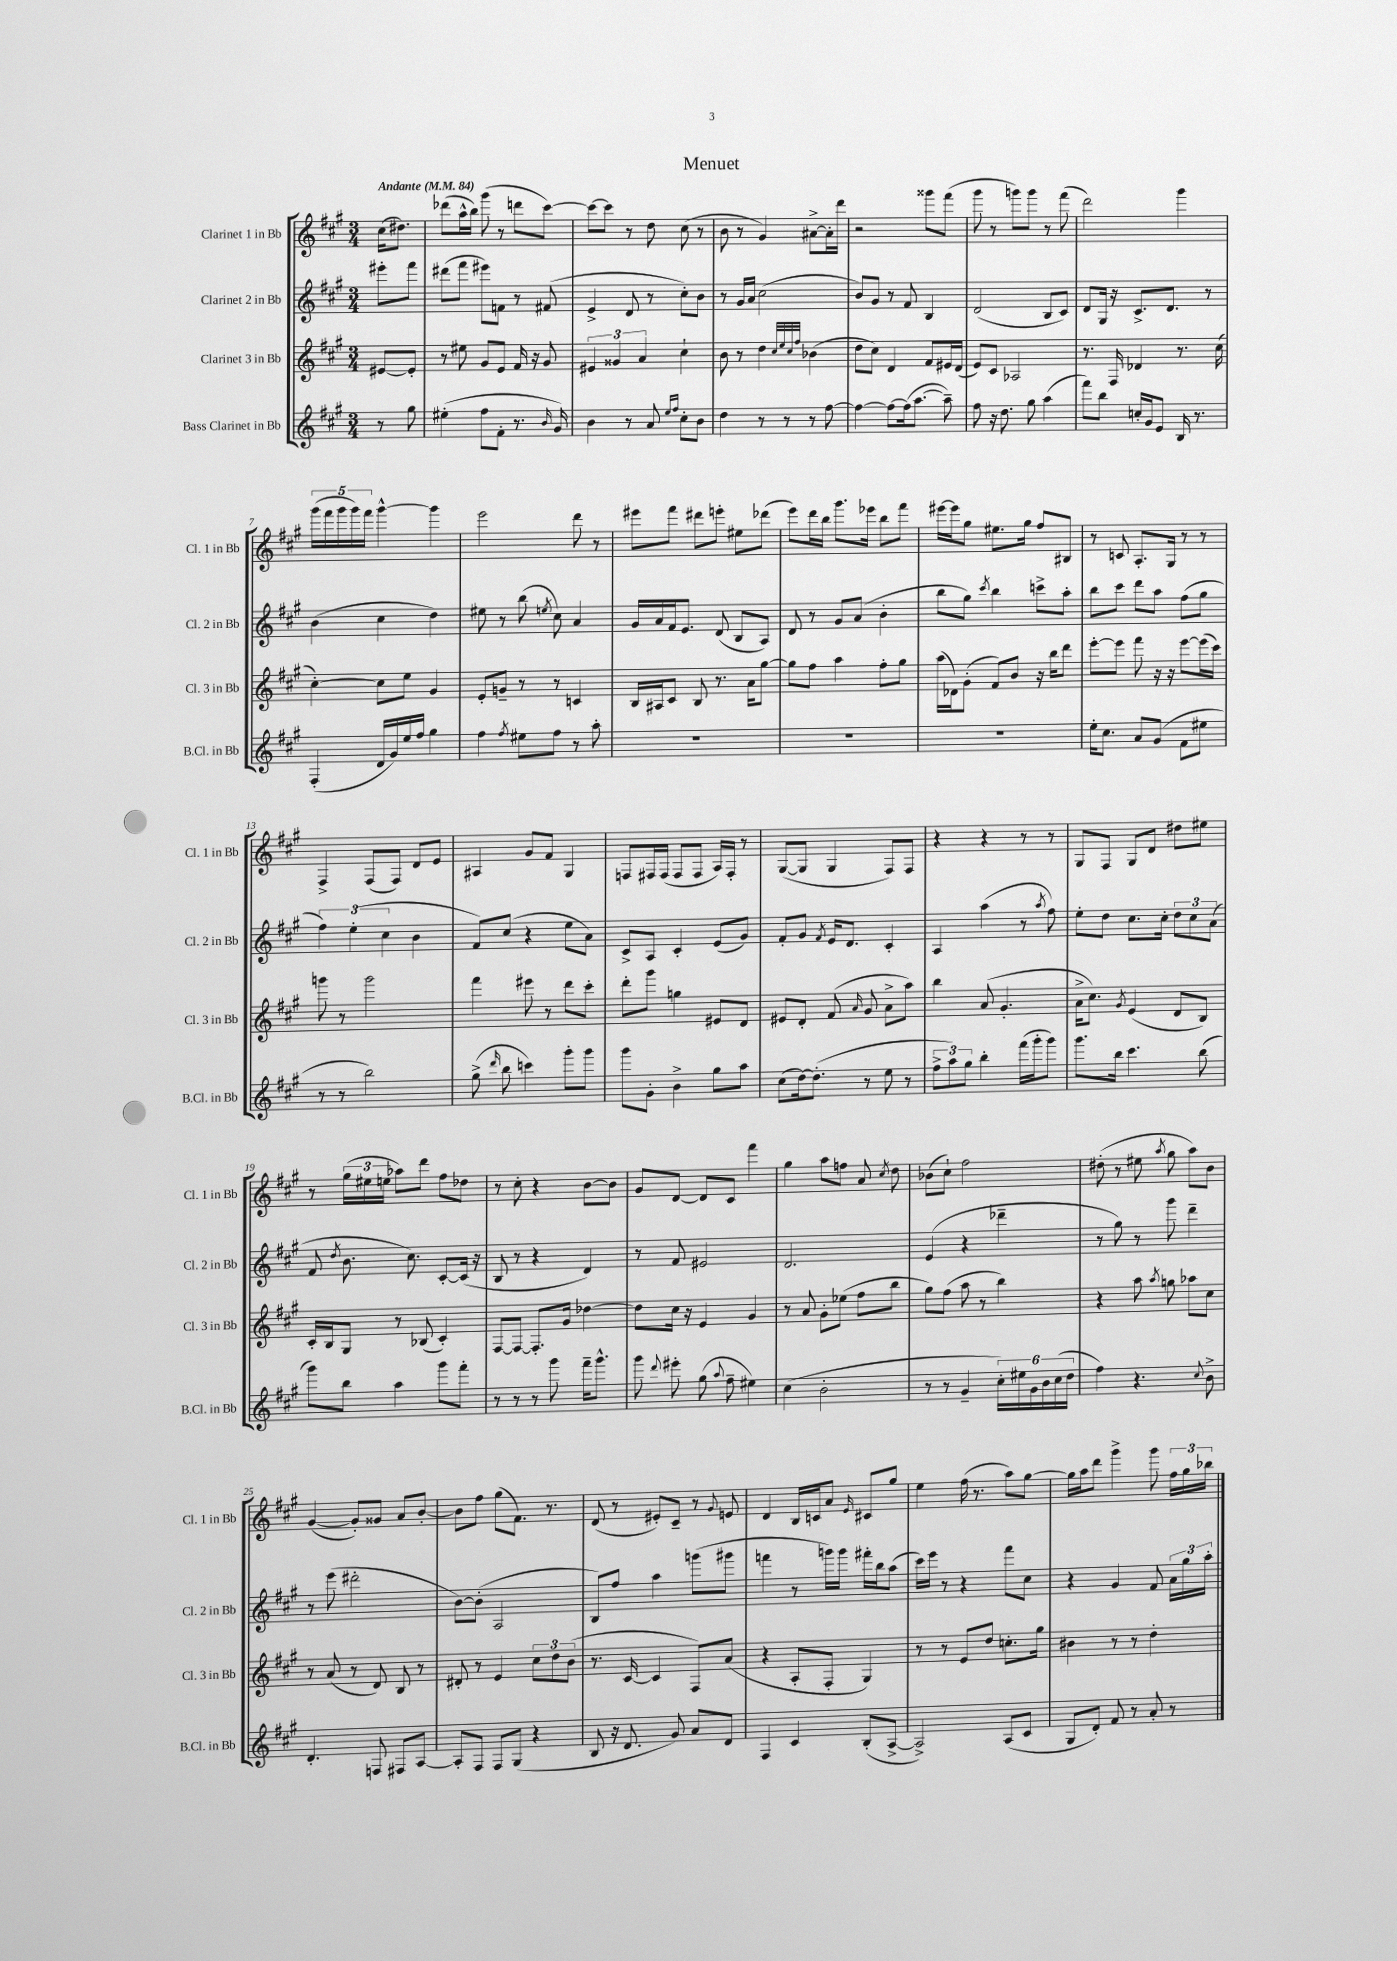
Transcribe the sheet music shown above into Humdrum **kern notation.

**kern	**kern	**kern	**kern
*part4	*part3	*part2	*part1
*staff4	*staff3	*staff2	*staff1
*I"Bass Clarinet in Bb	*I"Clarinet 3 in Bb	*I"Clarinet 2 in Bb	*I"Clarinet 1 in Bb
*I'B.Cl. in Bb	*I'Cl. 3 in Bb	*I'Cl. 2 in Bb	*I'Cl. 1 in Bb
*clefG2	*clefG2	*clefG2	*clefG2
*k[f#c#g#]	*k[f#c#g#]	*k[f#c#g#]	*k[f#c#g#]
*M3/4	*M3/4	*M3/4	*M3/4
*MM84	*MM84	*MM84	*MM84
=	=	=	=
!	!	!	!LO:TX:a:B:t=Andante
8r	[8e#X/L	8eee#X'\L	(16cc#\KL
.	.	.	8.dd#X\J)
8gg#\	8e#'/J]	8fff#\J	.
=1	=1	=1	=1
(4ee#X'\	8r	(8ddd#X\L	(8ddd-X\L
.	8ee#X\	8fff#\J	16aa^^\L
.	.	.	16bb\JJ)
8ff#\L	8g#/L	8eee#X\L)	(8ggg#\
8f#'\J	8e/J	8fn\J	8r
8.r	16f#/	8r	8dddn\L
.	16r	.	.
.	8g#/	(8f#X/	[8ccc#\J)
16qqb/	.	.	.
16g#/)	.	.	.
=2	=2	=2	=2
4b\	6e#X/	4e^/	8ccc#\L_
.	.	.	8ccc#\J]
.	6g##X/	.	.
8r	.	8d/	8r
.	6a/	.	.
8a/	.	8r	8dd\
16qqee/LL	.	.	.
16qqff#/JJ	.	.	.
8cc#'\L	4cc#`\	8cc#'\L)	(8cc#\
8b\J	.	8b\J	8r
=3	=3	=3	=3
4dd\	8b\	8r	8b\
.	8r	16g#/LL	8r
.	.	16a/JJ	.
8r	4dd\	(2cc#\	4g#/)
8r	.	.	.
.	32qqcc#/LLL	.	.
.	32qqee/	.	.
.	32qqcc#/	.	.
.	32qqff#/JJJ	.	.
8r	(4b-X\	.	[8a#X^\L
[8ff#\	.	.	16a#'\L]
.	.	.	16ddd\JJ
=4	=4	=4	=4
4ff#\_	8dd\L	8b/L)	2r
.	8cc#\J)	8g#/J	.
8ff#\L_	4d/	8r	.
(16ff#\k]	.	8f#/	.
[8.aa\J	.	.	.
.	8f#/L	4B/	8ggg##X\L
8aa~\])	16e#X/L	.	(8fff#\J
.	(16d/JJ	.	.
=5	=5	=5	=5
8ff#\	8e/L)	(2d/	8ggg#\
16r	8c#/J	.	8r
8.dd\	.	.	.
.	2A-X/	.	8gggn\L)
8gg#\	.	.	8ggg\J
(4aa\	.	8B/L	8r
.	.	8c#/J)	(8fff#\
=6	=6	=6	=6
8fff#\L)	8.r	8d/L	2ddd\)
8bb\J	.	16G#/Jk	.
.	16F#/	16r	.
16ccn'/LL	4d-X/	8.c#^/L	.
16g#/J	.	.	.
8e/J	.	.	.
.	.	8.d/J	.
16B/	8.r	.	4ggg#\
8.r	.	.	.
.	.	8r	.
.	(16cc#\	.	.
!!LO:LB:g=z
=7	=7	=7	=7
(4F#'/	[4cc#'\)	(4b\	(20ggg#\LL
.	.	.	20fff#\
.	.	.	20ggg#\
.	.	.	20ggg#\)
.	.	.	20fff#\JJ
16d/LL	8cc#\L]	4cc#\	[4ggg#^^\
16g#/)	.	.	.
16ee/	8ee\J	.	.
16ff#/JJ	.	.	.
4gg#\	4g#/	4dd\)	4ggg#\]
=8	=8	=8	=8
4ff#\	8e'/L	8ee#X\	2eee\
.	8gn~/J	8r	.
8qff#/	.	.	.
8ee#X\L	8r	(8bb\	.
.	.	8qeen/	.
8ff#\J	8r	8cc#\)	.
8r	4cn/	4a/	8ddd\
8aa'\	.	.	8r
=9	=9	=9	=9
2.r	16B/LL	16g#/LL	8eee#X\L
.	16A#X/J	16a/	.
.	8c#/J	16f#/J	8fff#\J
.	.	8.e/J	.
.	8B/	.	8ddd#X\L
.	8.r	(8d/	8eeen'\J
.	.	8B/L	8ee#X\L
.	16a\KL	.	.
.	[8gg#\J	8A/J)	(8ddd-X\J
=10	=10	=10	=10
2.r	8gg#\L]	8d/	8eee\L)
.	8ff#\J	8r	16ddd\L
.	.	.	16bb\JJ
.	4aa\	8g#/L	8.ggg#\L
.	.	(8a/J	.
.	.	.	16eee-X\Jk
.	8ff#'\L	4b'\	8bb\L
.	8gg#\J	.	8fff#\J
=11	=11	=11	=11
2.r	(16aa\LL	8bb\L	[16eee#X\LL
.	16d-X\J)	.	16eee#\J]
.	(8g#'\J	8gg#\J)	8gg#\J
.	.	8qccc#/	.
.	8f#/L)	4bb\	8.ee#X\L
.	8b/J	.	.
.	.	.	16gg#\Jk
.	16r	8cccn^\L	8ff#/L
.	16bb\KL	.	.
.	8ddd\J	8aa'\J	8B#X/J
=12	=12	=12	=12
16ee'\KL	[8eee'\L	8bb\L	8r
8.cc#\J	.	.	.
.	8eee\J]	8ccc#\J	8cn/
8a/L	8fff#\	8ddd\L	8.A'/L
(8g#/J	16r	8aa\J	.
.	16r	.	16G#/Jk
8f#\L	[8eee\L	(8ff#\L	8r
8ee#X\J	(16eee\L]	8gg#\J	8r
.	16ccc#\JJ)	.	.
!!LO:LB:g=z
=13	=13	=13	=13
8r	8gggn\	6ff#\)	4F#^/
8r	8r	.	.
.	.	(6ee'\	.
2bb\)	2ggg\	.	(8F#/L
.	.	6cc#\	.
.	.	.	8F#/J)
.	.	4b\	8d/L
.	.	.	8e/J
=14	=14	=14	=14
(8gg#^\	4fff#\	8f#/L)	4A#X/
16qqddd/	.	.	.
8bb\	.	(8cc#/J	.
4cccn\)	8eee#X\	4r	8g#/L
.	8r	.	8f#/J
8ggg#'\L	8ddd\L	8ee\L	4G#/
8ggg#\J	8ccc#'\J	8a\J)	.
=15	=15	=15	=15
8ggg#\L	8ddd'\L	8c#^/L	8Fn/L
8g#'\J	8ggg#\J	8A/J	16F#X/L
.	.	.	(16F#/JJ
4b^\	4ggn\	4c#'/	8F#/L
.	.	.	8F#/J
8gg#\L	8e#X/L	(8e/L	16A/LL)
.	.	.	16F#'/JJ
8aa\J	8d/J	8g#/J)	8r
=16	=16	=16	=16
(8cc#\L	8e#X/L	8f#'/L	([8G#/L
[16dd\k)	8d'/J	8g#/J	8G#/J]
(8.dd'\J]	.	.	.
.	.	8qf#/	.
.	(8f#/	16e/KL	4G#/
.	.	8.d/J	.
.	16qqa/	.	.
8r	8g#/	.	.
8ee\	8a^\L	4c#'/	8F#/L)
8r	8aa\J)	.	8F#/J
=17	=17	=17	=17
12ff#^\L	4bb\	4A/	4r
12aa\)	.	.	.
12gg#\J	.	.	.
4bb'\	(8a/	(4aa\	4r
.	4.g#'/	.	.
(16fff#\LL	.	8r	8r
16ggg#'\J	.	.	.
.	.	8qaa/	.
8ggg#\J)	.	8ff#\)	8r
=18	=18	=18	=18
8.ggg#\L	16a^\KL	8ee'\L	8G#/L
.	8.cc#\J)	.	.
.	.	8dd\J	8F#/J
16bb\Jk	.	.	.
.	8qg#/	.	.
4.ccc#\	(4e/	8.cc#\L	8G#/L
.	.	.	8d/J
.	.	16cc#'\Jk	.
.	8d/L	12dd\L	8dd#X\L
.	.	12cc#\	.
(8bb\	8B/J)	.	8ee#X\J
.	.	(12a\J	.
!!LO:LB:g=z
=19	=19	=19	=19
8ggg#\L)	16c#'/LL	8f#/	8r
.	16B/J	.	.
.	.	8qdd/	.
8bb\J	8G#/J	8.b\	(24gg#\LL
.	.	.	24ee#X\
.	.	.	24een\JJ
4aa\	8r	.	8aa-X\L)
.	.	8.cc#\)	.
.	(8B-X/	.	8ddd\J
8ggg#\L	4c#'/)	[8c#'/L	8ff#\L
8fff#'\J	.	(16c#/Jk]	8dd-X\J
.	.	16r	.
=20	=20	=20	=20
8r	[8F#/L	8B/	8r
8r	8F#/J_	8r	8cc#'\
8r	8.F#'/L]	4r	4r
8ggg#\	.	.	.
.	16g#/Jk	.	.
16fff#~\KL	[4dd-X\	4d/)	[8b\L
8.ggg#^^\J	.	.	.
.	.	.	8b\J]
=21	=21	=21	=21
8ggg#\	8dd-\L]	8r	8g#/L
8qqddd/	.	.	.
8eee#X'\	16cc#\Jk	8f#/	[8d/J
.	16r	.	.
(8gg#\	4e/	2e#X/	8d/L]
8qqaa/	.	.	.
8ff#~\	.	.	8c#/J
4ee#X\)	4g#/	.	4fff#\
=22	=22	=22	=22
(4cc#\	8r	2.d/	4gg#\
.	8a/	.	.
2b'\	8g#'\L	.	8aa\L
.	(8ee-X\J	.	8ffn\J
.	8ff#\L	.	8a/
.	.	.	8qcc#/
.	8bb\J	.	8dd\
=23	=23	=23	=23
8r	8gg#\L)	(4e/	(8b-X\L
8r	(8ff#\J	.	8cc#`\J)
4g#~/	8aa\	4r	2ff#\
.	8r	.	.
24cc#'\LL)	4bb\)	4ddd-X~\	.
24ee#X\	.	.	.
24g#\	.	.	.
24b\	.	.	.
(24cc#\	.	.	.
24dd\JJ	.	.	.
=24	=24	=24	=24
4ff#\)	4r	8r	(8dd#X'\
.	.	8gg#\)	8r
4.r	8aa\	8r	8ee#X\
.	8qaa/	.	8qaa/
.	8ggn\	8ggg#\	8gg#\
.	8aa-X\L	4ddd~\	8aa\L)
8qqcc#/	.	.	.
8b^\	8cc#\J	.	8b\J
!!LO:LB:g=z
=25	=25	=25	=25
4.d'/	8r	8r	([4g#/
.	(8a/	(8eee\	.
.	8r	2ddd#X'\	8g#'/L])
8Fn/	8d/)	.	8g##X/J
8F#X/L	8B/	.	8a/L
[8A/J	8r	.	[8b'/J
=26	=26	=26	=26
8A'/L]	8d#X'/	[8b\L)	8b\L]
8F#/J	8r	(8b'\J]	8ff#\J
8F#/L	4e/	2A/	(8gg#\L
(8G#/J	.	.	8.f#\J)
4r	12cc#\L	.	.
.	.	.	8.r
.	12dd\	.	.
.	(12b\J	.	.
=27	=27	=27	=27
8B/	8.r	8B/L)	(8d/
16r	.	8ff#/J	8r
8.d/	[16c#/	.	.
.	4c#/]	4aa\	8e#X'/L)
8g#/)	.	.	8c#~/J
8a/L	8F#/L)	(8gggn\L	8r
.	.	.	8qqg#/
8d/J	(8a/J	8ggg#X\J	8en/
=28	=28	=28	=28
4F#/	4r	4fffn\	4d/
4c#/	8A'/L	8r	16B/LL
.	.	.	16cn/J
.	8F#'/J	16gggn\LL)	8a/J
.	.	16ggg\JJ	.
.	.	.	16qqe/
(8B'/L	4G#/)	16fff#X'\LL	8c#X/L
.	.	16bb\J	.
[8A^/J	.	(8aa\J	8gg#/J
=29	=29	=29	=29
2A^/])	8r	16ccc#\LL)	4ee\
.	.	16eee\JJ	.
.	8r	8r	.
.	8e/L	4r	(16ff#\
.	.	.	8.r
.	8dd/J	.	.
(8A/L	8.ccn'\L	8fff#\L	8aa\L)
8c#/J	.	8cc#\J	[8gg#\J
.	16gg#\Jk	.	.
=30	=30	=30	=30
8G#/L	4b#X\	4r	16gg#\LL]
.	.	.	16aa\J
8d'/J)	.	.	8ddd\J
8f#/	8r	4g#/	4ggg#^\
8r	8r	.	.
8a'/	4dd'\	8f#/	8ggg#\
8r	.	24a\LL	24ff#\LL
.	.	24gg#\	24gg#\
.	.	24aa'\JJ	24bb-X\JJ
==	==	==	==
*-	*-	*-	*-
